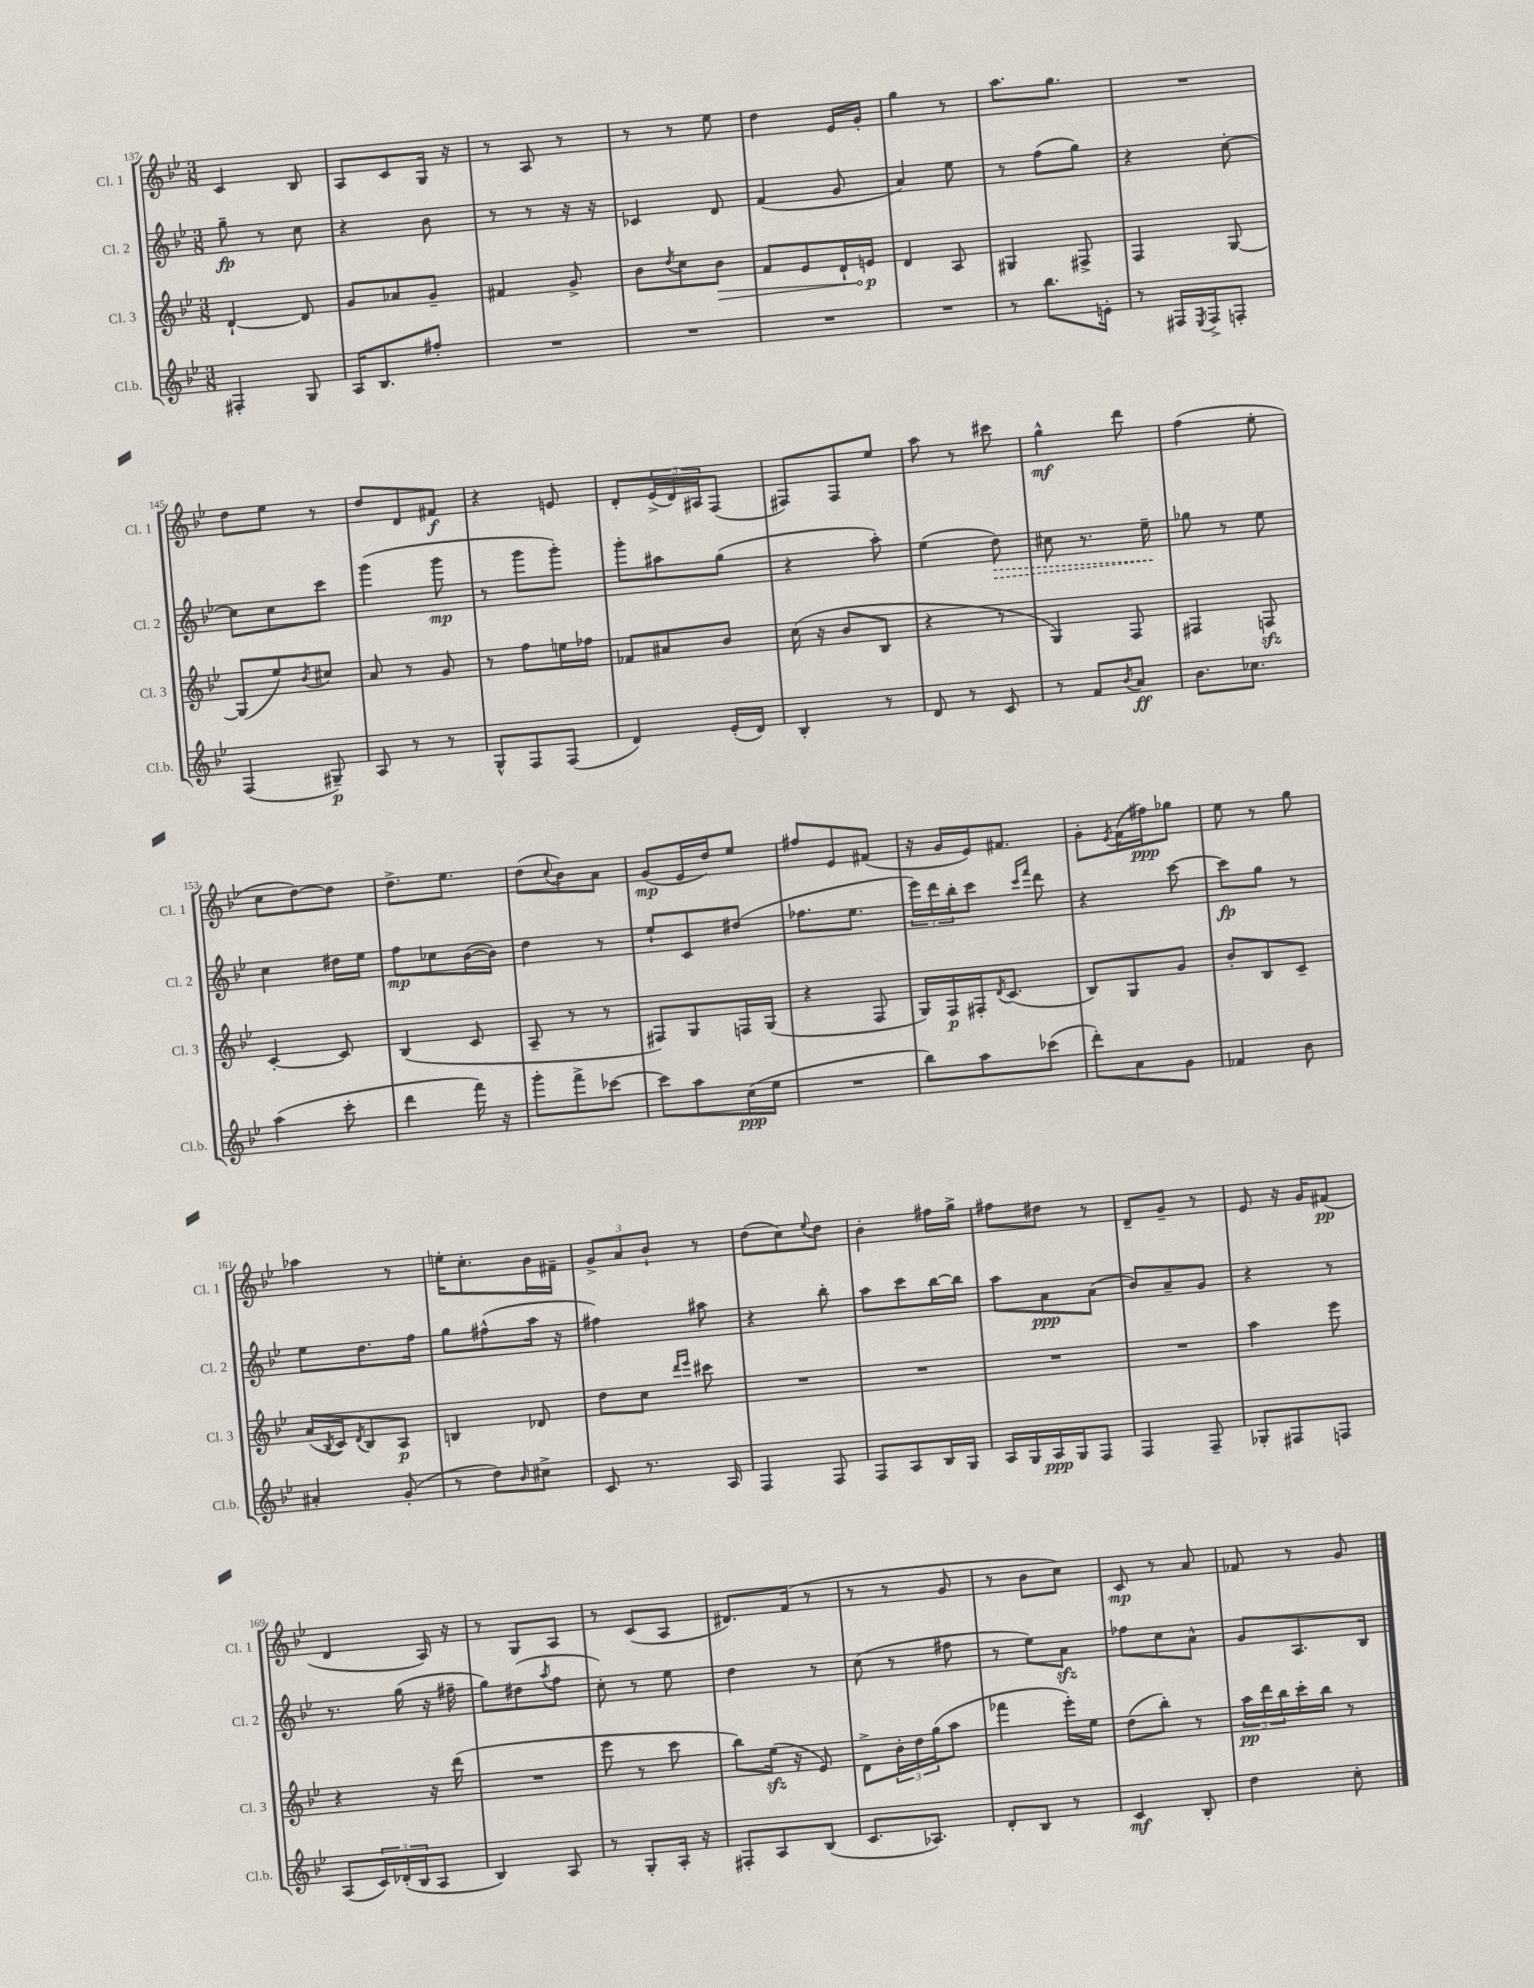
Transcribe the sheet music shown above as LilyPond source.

<<
\new StaffGroup <<
\new Staff = "s0" \with { instrumentName = "Cl. 1" shortInstrumentName = "Cl. 1" } {
    \clef treble \key bes \major \numericTimeSignature \time 3/8
    c'4 bes8 |
    a8 c'8 g16 r16 |
    r8 a8 r8 |
    r8 r8 ees''8 |
    d''4 ees'16 g'16-. |
    g''4 r8 |
    a''8. g''8. |
    R4. |
    d''8 ees''8 r8 |
    d''8 d'8 fis'8\f |
    r4 e'8 |
    d'8-. \tuplet 3/2 { ees'16->( d'16) ais16 } f8( |
    fis8) fis8 ees''8 |
    a''8 r8 cis'''8 |
    g''4-^\mf d'''8 |
    f''4( ees''8-. |
    c''8 d''8~) d''8 |
    d''8.-> ees''8. |
    d''8( \appoggiatura { c''8 } bes'8) a'8 |
    g'8\mp( ees'16 d''16) ees''8 |
    fis''8 ees'8 fis'8( |
    r16 g'16 ees'16) fis'8. |
    g'8-. \acciaccatura { ees'8 } f'16( fis''16\ppp) ges''8 |
    ees''8 r8 g''8 |
    aes''4 r8 |
    e''16-. c''8.-. bes'16 fis'16-- |
    \tuplet 3/2 { g'8-> a'8 bes'8-! } r8 |
    d''8( c''8) \appoggiatura { ees''8 } d''8 |
    bes'4-. fis''16 g''16-> |
    fis''8 dis''8 r8 |
    d'8-- g'8-- r8 |
    ees'8 r16 g'16 fis'8\pp( |
    d'4 a16) r16 |
    r8 g8 a8 |
    r8 c'8( a8 |
    dis'8.) f'16( r8 |
    r8 r8 g'8 |
    r8 bes'8 c''8) |
    c'8\mp r8 a'8 |
    fes'8 r8 g'8 \bar "|." |
}
\new Staff = "s1" \with { instrumentName = "Cl. 2" shortInstrumentName = "Cl. 2" } {
    \clef treble \key bes \major \numericTimeSignature \time 3/8
    g''8--\fp r8 c''8 |
    r4 bes'8 |
    r8 r8 r16 r16 |
    ces'4 d'8 |
    f'4( g'8 |
    a'4) ees''8 |
    r8 f''8( g''8) |
    r4 c''8~-. |
    c''8 c''8 c'''8 |
    g'''4( g'''8\mp |
    r8 g'''8 g'''8-.) |
    g'''8-. ais''8 g''8( |
    r4 a''8-.) |
    ees''4( \once \override Hairpin.style = #'dashed-line d''8\>) |
    cis''8 r8. ees''16--\! |
    ges''8 r8 ees''8 |
    c''4 dis''16 ees''16 |
    f''8\mp ces''8 bes'16~( bes'16) |
    d''4 r8 |
    ees''8-! c'8 dis''8( |
    fes''8. ees''8. |
    \tuplet 3/2 { ees'''16) d'''16 bes''16-. } c'''8 \grace { c'''16 f'''16 } d'''8 |
    r4 c'''8~ |
    c'''8\fp g''8 r8 |
    ees''8 d''8. f''16 |
    g''8 fis''8-^( a''16 r16 |
    fis''4) ais''8 |
    r4 bes''8-. |
    a''8 c'''8 bes''16~ bes''16 |
    a''8 a'8\ppp a'8( |
    bes'8) a'8-- g'8 |
    r4 r8 |
    r8. g''16( r16 fis''16-- |
    g''8) dis''8( \acciaccatura { a''8 } f''8 |
    c''8-.) r8 ees''8 |
    d''4 r8 |
    c''8( r8 fis''8 |
    r8 ees''8) a'8\sfz |
    fes''8 c''8 a'8-^ |
    g'8 a8. bes16 \bar "|." |
}
\new Staff = "s2" \with { instrumentName = "Cl. 3" shortInstrumentName = "Cl. 3" } {
    \clef treble \key bes \major \numericTimeSignature \time 3/8
    d'4~-! d'8 |
    g'8 aes'8 g'8-- |
    fis'4 g'8-> |
    bes'8 \acciaccatura { d''8 } c''8 \once \override Hairpin.circled-tip = ##t bes'8\> |
    f'8 ees'8 d'16-! e'16\p\! |
    d'4 a8 |
    gis4 fis8-> |
    f4 g8~ |
    g8( ees''8) \acciaccatura { bes'8 } cis''8 |
    a'8 r8 g'8 |
    r8 f''8 e''16 fes''16 |
    fes'8 ais'8 bes'8 |
    c''16( r16 bes'8 bes8 |
    r4 r8 |
    g4) f8 |
    fis4 f8\sfz |
    c'4~-. c'8 |
    bes4( c'8 |
    a8-- r8 r8 |
    fis8) g8 f16 g16( |
    r4 f8 |
    g16) f16\p fis16-. \acciaccatura { d'8 } c'8.( |
    bes8) g8 g'8 |
    bes'8-. bes8 c'8-- |
    a'16( \acciaccatura { bes8 } c'16) \acciaccatura { d'8 } bes8 a8\p |
    b4 des'8 |
    d''8 c''8 \grace { d'''16 ees'''16 } cis'''8 |
    R4. |
    R4. |
    R4. |
    R4. |
    a''4 ees'''8 |
    r4 r16 d'''16( |
    R4. |
    ees'''8 r8 c'''8 |
    bes''8) ees''16\sfz( r16 ees'8) |
    d'8-> \tuplet 3/2 { bes'16-. d''16 g''16( } a''8 |
    fes'''4 ees'''16-.) ees''16 |
    d''8( bes''8-.) r8 |
    \tuplet 3/2 { a''16\pp d'''16 bes''16 } c'''16-. bes''16 r8 \bar "|." |
}
\new Staff = "s3" \with { instrumentName = "Cl.b." shortInstrumentName = "Cl.b." } {
    \clef treble \key bes \major \numericTimeSignature \time 3/8
    fis4-. g8 |
    a16 bes8. fis''8-. |
    R4. |
    R4. |
    R4. |
    R4. |
    r8 bes''8. e'16-. |
    r8 fis16 \acciaccatura { ees8 } fis16-> f8-. |
    f4( gis8--\p) |
    a8 r8 r8 |
    g8-^ f8 f8( |
    d'4) ees'16-.( d'16) |
    bes4-. r8 |
    d'8 r8 c'8 |
    r8 f'8 \acciaccatura { bes'8 } a'8\ff |
    bes'8. ces''8. |
    a''4( c'''8-. |
    d'''4 f'''16) r16 |
    g'''8-. f'''8-> ces'''8~ |
    ces'''8 a''8 c''16\ppp( ees''16 |
    R4. |
    bes''8) a''8 ces'''8( |
    d'''8-.) a'8 g'8 |
    fes'4 bes'8 |
    ais'4-. g'8-.( |
    r8 d''8) \grace { bes'16 } cis''8-> |
    c'8 r8. a16 |
    f4 f8 |
    f8 a8 bes16 g16 |
    a16 g16 a16\ppp g16 f8 |
    f4 f8-- |
    ges8-. fis8 f8 |
    a8( \tuplet 3/2 { c'16) des'16-.( bes16 } a8 |
    bes4) a8 |
    r8 g8-. a16-. r16 |
    fis8-. a8 bes8( |
    c'8. aes8.) |
    d'8-. bes8 r8 |
    c'4\mf bes8-. |
    d''4 c''8-. \bar "|." |
}
>>
>>
\layout { \context { \Score currentBarNumber = #137 } }
